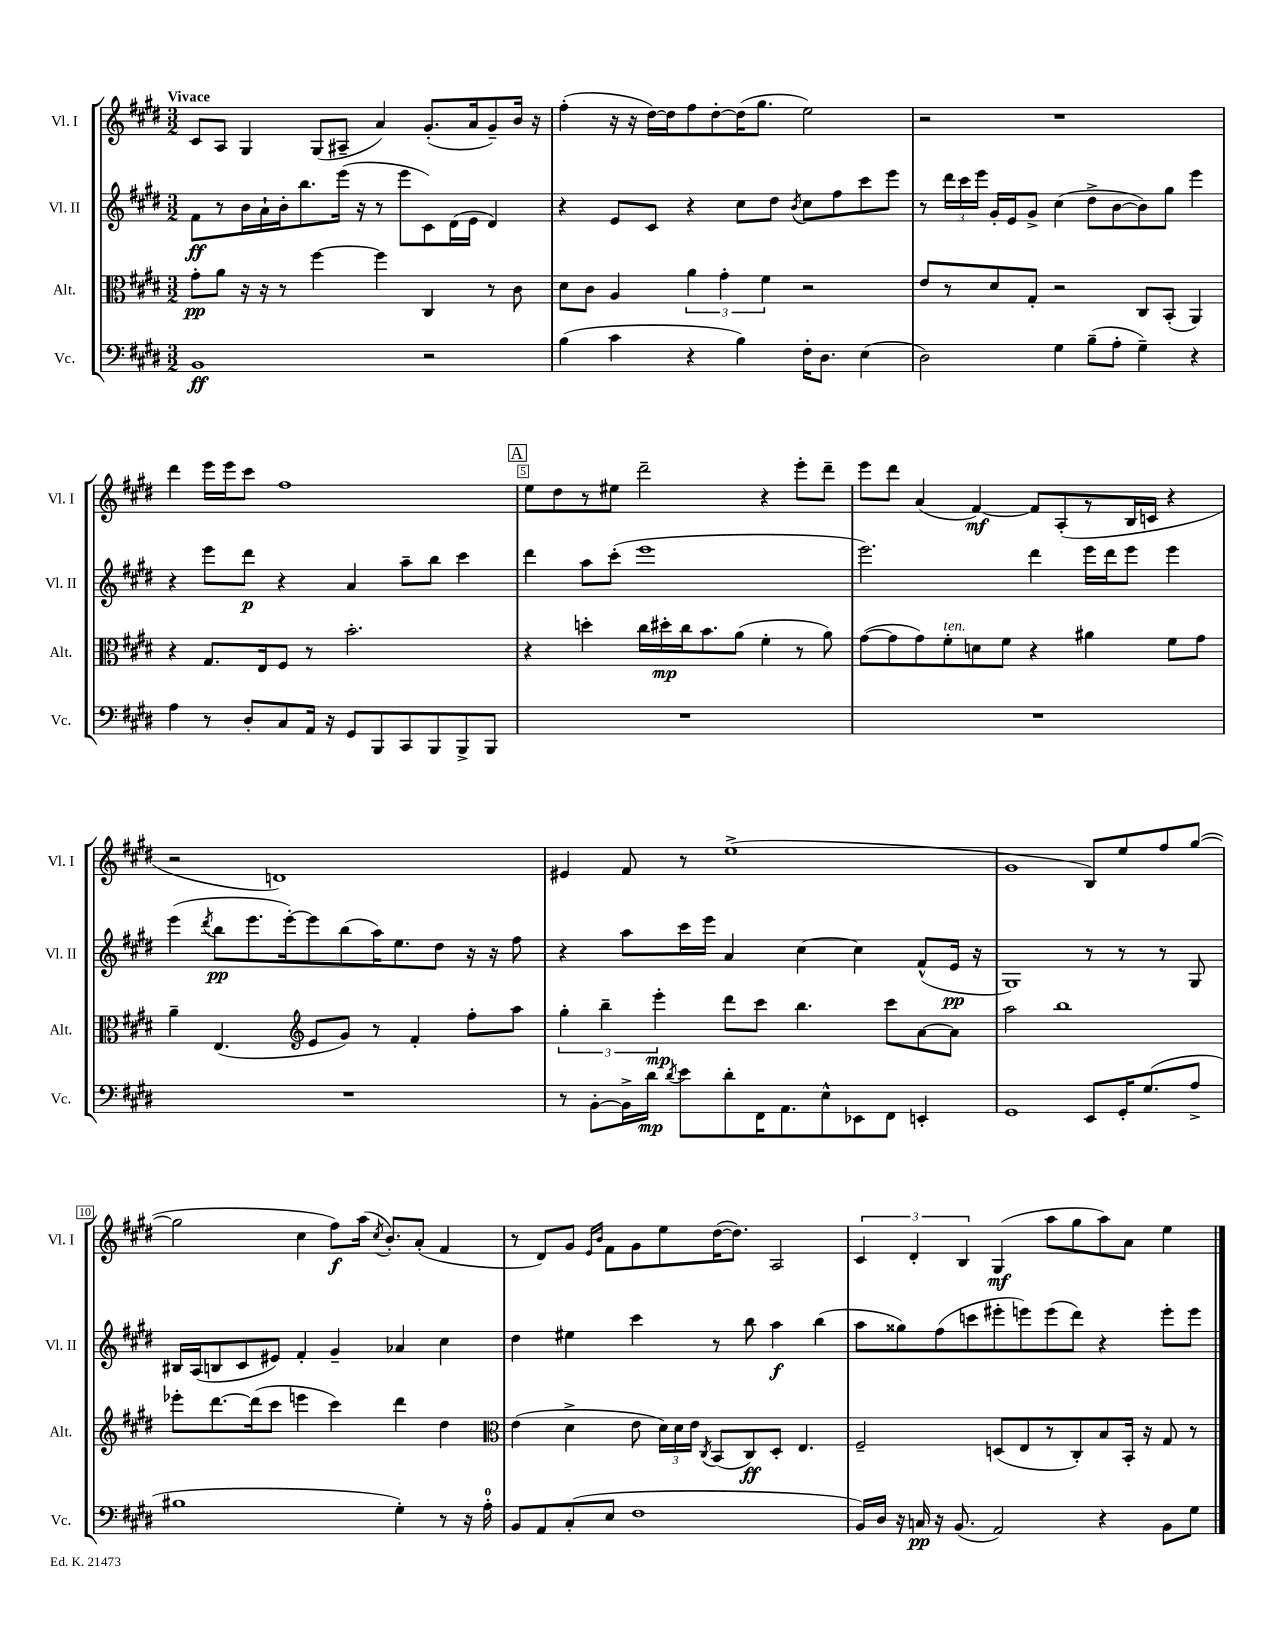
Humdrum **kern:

**kern	**kern	**kern	**kern
*staff4	*staff3	*staff2	*staff1
*clefF4	*clefC3	*clefG2	*clefG2
*k[f#c#g#d#]	*k[f#c#g#d#]	*k[f#c#g#d#]	*k[f#c#g#d#]
*M3/2	*M3/2	*M3/2	*M3/2
1BB	8g#'\L	8f#\L	8c#/L
.	8a\J	8r	8A/J
.	16r	16b\L	4G#/
.	16r	16a`\	.
.	8r	16b'\J	.
.	.	8.bb\	.
.	[4ff#\	.	(8G#/L
.	.	(16eee\Jk	8A#~/J
.	.	16r	.
.	4ff#\]	8r	4a/)
.	.	8eee\L	.
2r	4C#/	8c#\)	(8.g#'/L
.	.	(16d#\L	.
.	.	16e\JJ	16a/k
.	8r	4d#/)	8g#~/)
.	8c#\	.	16b/Jk
.	.	.	16r
=	=	=	=
(4B\	8d#\L	4r	(4ff#'\
.	8c#\J	.	.
4c#\	4A/	8e/L	16r
.	.	.	16r
.	.	8c#/J	[16dd#\LL)
.	.	.	16dd#\]J
4r	6a\	4r	8ff#\
.	.	.	[8dd#'\
.	6g#'\	.	.
4B\)	.	8cc#\L	(16dd#\]K
.	.	.	8.gg#\J
.	6f#\	.	.
.	.	8dd#\J	.
.	.	8qb/	.
16F#'\LK	2r	8cc#\L	2ee\)
8.D#\J	.	.	.
.	.	8ff#\	.
(4E\	.	8ccc#\	.
.	.	8eee\J	.
=	=	=	=
2D#\)	8e/L	8r	2r
.	8r	24ddd#\LL	.
.	.	24ccc#\	.
.	.	24eee\JJ	.
.	8d#/	16g#'/LL	.
.	.	16e/J	.
.	8G#'/J	8g#^/J	.
4G#\	2r	(4cc#\	1r
(8B~\L	.	8dd#^\L	.
8A'\J	.	[8b\	.
4G#~\)	8C#/L	8b\])	.
.	(8BB'/J	8gg#\J	.
4r	4AA/)	4eee\	.
=	=	=	=
4A\	4r	4r	4ddd#\
8r	8.G#/L	8eee\L	16eee\LL
.	.	.	16eee\J
8D#'/L	.	8ddd#\J	8ccc#\J
.	16E/k	.	.
8C#/	8F#/J	4r	1ff#
16AA/Jk	8r	.	.
16r	.	.	.
8GG#/L	2.b'\	4a/	.
8BBB/	.	.	.
8CC#/	.	8aa~\L	.
8BBB/	.	8bb\J	.
8BBB^/	.	4ccc#\	.
8BBB/J	.	.	.
=	=	=	=
1.r	4r	4ddd#\	8ee\L
.	.	.	8dd#\
.	4dd'\	8aa\L	8r
.	.	(8ccc#'\J	8ee#\J
.	16cc#\LL	1eee	2ddd#~\
.	16dd#'\	.	.
.	16cc#\J	.	.
.	8.b\	.	.
.	(8a\J	.	.
.	4f#'\	.	4r
.	8r	.	8eee'\L
.	8a\)	.	8ddd#~\J
=	=	=	=
1.r	([8g#\L	2.eee\)	8eee\L
.	8g#\]	.	8ddd#\J
.	8g#\)	.	(4a/
.	8f#'\	.	.
.	8d\	.	[4f#/)
.	8f#\J	.	.
.	4r	4ddd#\	8f#/]L
.	.	.	(8A'/
.	4a#\	16eee\LL	8r
.	.	16ddd#\J	.
.	.	8eee\J	16B/L
.	.	.	16c/JJ
.	8f#\L	4eee\	4r
.	8g#\J	.	.
=	=	=	=
1.r	4a~\	(4eee\	2r
.	.	8qddd#/	.
.	(4.E/	8bb\L	.
.	.	8.eee\	.
.	.	.	1d)
.	.	[16eee'\k)	.
*	*clefG2	*	*
.	8e/L	8eee\]	.
.	8g#/J)	(8bb\	.
.	8r	16aa\K)	.
.	.	8.ee\	.
.	4f#'/	.	.
.	.	8dd#\J	.
.	8ff#'\L	16r	.
.	.	16r	.
.	8aa\J	8ff#\	.
=	=	=	=
8r	6gg#'\	4r	4e#/
[8BB'\L	.	.	.
.	6bb~\	.	.
16BB^\]L	.	8aa\L	8f#/
16d#\JJ	.	.	.
.	6eee'\	.	.
8qd#/	.	.	.
8e\L	.	16ccc#\L	8r
.	.	16eee\JJ	.
8d#'\	8ddd#\L	4a/	(1ee^
16FF#\K	8ccc#\J	.	.
8.AA\	.	.	.
.	4.bb\	[4cc#\	.
8E^^\	.	.	.
8EE-\	.	4cc#\]	.
8FF#\J	8ccc#\L	.	.
4EE'/	[8a\	(8f#^^/L	.
.	8a\]J	16e/Jk	.
.	.	16r	.
=	=	=	=
1GG#	2aa\	1G#)	1g#
.	1bb	.	.
8EE/L	.	8r	8B/L)
16GG#'/K	.	8r	8ee/
(8.G#/	.	.	.
.	.	8r	8ff#/
8A^/J	.	8G#/	([8gg#/J
=	=	=	=
1B#	8eee-'\L	16B#/LL	2gg#\]
.	.	(16A/J	.
.	[8.ddd#\	8B/	.
.	.	8c#/	.
.	(16ddd#\]k	.	.
.	8ccc#\J	8e#/J)	.
.	4eee\	4f#'/	4cc#\
.	4ccc#\)	4g#~/	8ff#\L)
.	.	.	(16aa\Jk
.	.	.	8qcc#/
.	.	.	8.b'/L)
4G#'\)	4ddd#\	4a-/	.
.	.	.	(8a'/J
8r	4dd#\	4cc#\	4f#/
16r	.	.	.
16A'\	.	.	.
=	=	=	=
*	*clefC3	*	*
8BB/L	(4e\	4dd#\	8r
8AA/	.	.	8d#/L)
(8C#'/	4d#^\	4ee#\	8g#/J
.	.	.	16qqe/LL
.	.	.	16qqb/JJ
8E/J	.	.	8f#\L
1F#	8e\	4ccc#\	8g#\
.	24d#\LL)	.	8ee\
.	24d#\	.	.
.	24e\JJ	.	.
.	8qC#/	.	.
.	(8BB/L	8r	([16dd#\K
.	.	.	8.dd#\]J)
.	8C#/)	8bb\	.
.	8D#'/J	4aa\	2A/
.	4.E/	.	.
.	.	(4bb\	.
=	=	=	=
16BB/LL)	2F#~/	8aa\L	6c#/
16D#/JJ	.	.	.
16r	.	8gg##\)	.
.	.	.	6d#'/
16C/	.	.	.
16r	.	(8ff#\	.
(8.BB/	.	.	.
.	.	.	6B/
.	.	8ccc\	.
2AA/)	(8D/L	8eee#'\	(4G#/
.	8E/	8eee\)	.
.	8r	(8eee\	8aa\L
.	8C#'/)	8ddd#\J)	8gg#\
4r	8B/	4r	8aa\)
.	16BB'/Jk	.	8a\J
.	16r	.	.
8BB\L	8G#/	8eee'\L	4ee\
8G#\J	8r	8eee\J	.
==	==	==	==
*-	*-	*-	*-
